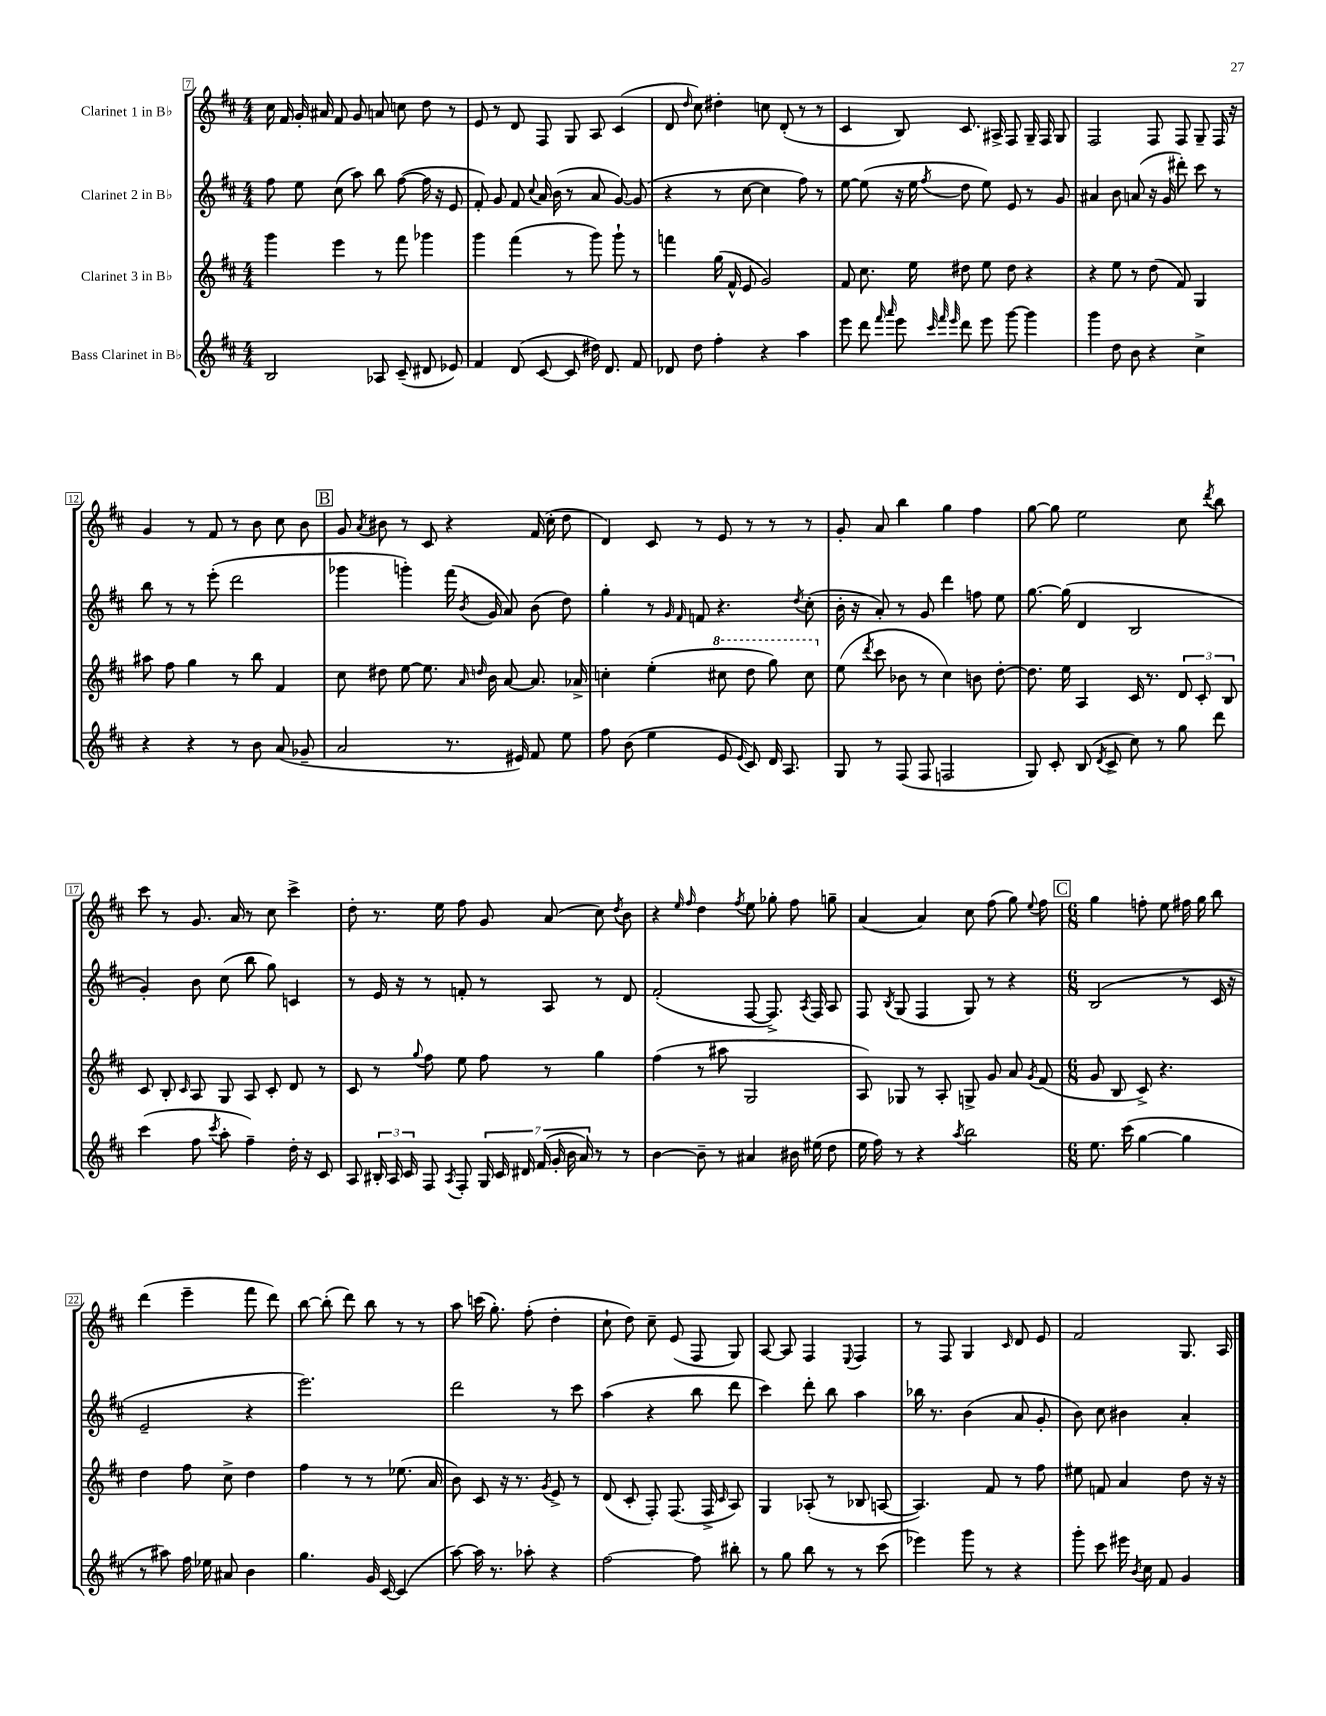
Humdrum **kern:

**kern	**kern	**kern	**kern
*part4	*part3	*part2	*part1
*staff4	*staff3	*staff2	*staff1
*I"Bass Clarinet in B♭	*I"Clarinet 3 in B♭	*I"Clarinet 2 in B♭	*I"Clarinet 1 in B♭
*clefG2	*clefG2	*clefG2	*clefG2
*k[f#c#]	*k[f#c#]	*k[f#c#]	*k[f#c#]
*M4/4	*M4/4	*M4/4	*M4/4
=7	=7	=7	=7
2B/	4ggg\	8ff#\	16cc#\
.	.	.	16f#/
.	.	8ee\	16g'/
.	.	.	16a#X/
.	4eee\	(8cc#\	8f#/
.	.	8aa\)	8g/
8A-X/	8r	8bb\	8an/
(8c#~/	8fff#\	([8ff#\	8ccn\
8d#X/	4ggg-X\	16ff#\]	8dd\
.	.	16r	.
8e-X/)	.	8e/	8r
=8	=8	=8	=8
4f#/	4ggg\	8f#'/)	8e/
.	.	8g/	8r
(8d/	(4fff#\	8f#/	8d/
.	.	8qqcc#/	.
[8c#/	.	16a/	8F#/
.	.	(16b\	.
8c#/]	8r	8r	8G/
16dd#X\)	8ggg\)	8a/	8A/
8.d/	.	.	.
.	8ggg`\	[8g/)	(4c#/
8f#/	8r	(8g/]	.
=9	=9	=9	=9
8d-X/	4fffn\	4r	8d/
.	.	.	16qqdd/
8dd\	.	.	8cc#\)
4ff#'\	(16gg\	8r	4dd#X'\
.	16f#^^/	.	.
.	8e/	[8cc#\	.
4r	2g/)	4cc#\]	8ccn\
.	.	.	(8d'/
4aa\	.	8ff#\)	8r
.	.	8r	8r
=10	=10	=10	=10
8eee\	8f#/	[8ee\	4c#/
8ddd\	8.cc#\	(8ee\]	.
16qqfff#/	.	.	.
16qqaaa/	.	.	.
8eee\	.	16r	8B/)
.	16ee\	16ee\	.
32qqccc#/	.	.	.
32qqfff#/	.	.	.
32qqeee/	.	8qff#/	.
8ddd\	8dd#X\	8dd\	8.c#/
8eee\	8ee\	8ee\)	.
.	.	.	16A#X^/
[8ggg\	8dd#\	8e/	8F#/
4ggg\]	4r	8r	16G~/
.	.	.	16F#/
.	.	8g/	8G/
=11	=11	=11	=11
4ggg\	4r	4a#X/	2F#/
8dd\	8ee\	8b\	.
8b\	8r	(8an/	.
4r	(8dd\	16r	8F#/
.	.	16g/	.
.	8f#/)	8ddd#X'\)	8F#/
4cc#^\	4G/	8ccc#\	8G~/
.	.	8r	16F#/
.	.	.	16r
!!LO:LB:g=z
=12	=12	=12	=12
4r	8aa#X\	8bb\	4g/
.	8ff#\	8r	.
4r	4gg\	8r	8r
.	.	(8eee'\	8f#/
8r	8r	2ddd\	8r
8b\	8bb\	.	8b\
(8a/	4f#/	.	8cc#\
8g-X~/	.	.	8b\
!!LO:REH:place=s1:t=B
=13	=13	=13	=13
2a/	8cc#\	4ggg-X\	8g/
.	.	.	8qa/
.	8dd#X\	.	8b#X\
.	[8ee\	4gggn'\)	8r
.	8.ee\]	.	8c#/
8.r	.	(16fff#\	4r
.	16qqa/	.	.
.	16qqddn/	8qb/	.
.	16b\	16g/	.
.	[8a/	8a/)	.
16e#X/)	.	.	.
8f#/	8.a/]	(8b\	(16f#/
.	.	.	16cc#'\
8ee\	.	8dd\)	8dd\
.	16a-X^/	.	.
=14	=14	=14	=14
8ff#\	4ccn'\	4gg'\	4d/)
(8b\	.	.	.
4ee\	(4ee'\	8r	8c#/
.	.	16qqg/	.
.	.	16qqf#/	.
.	.	8fn/	8r
*	*8va	*	*
8e/	8ccc#X\	4.r	8e/
8qqe/	.	.	.
8c#/)	8ddd\	.	8r
16d/	8ggg\)	.	8r
8.A/	.	.	.
.	.	8qdd/	.
.	8ccc#\	(8cc#'\	8r
=15	=15	=15	=15
*	*X8va	*	*
8G/	(8ee\	16b'\	8g'/
.	.	16r	.
.	8qddd/	.	.
8r	8ccc#\	8a'/)	8a/
(8F#/	8b-X\	8r	4bb\
8F#/	8r	8g/	.
2Fn/	4cc#\)	4ddd\	4gg\
.	8bn\	8ffn\	4ff#\
.	[8dd'\	8ee\	.
=16	=16	=16	=16
8G/)	8.dd\]	[8.gg\	[8gg\
8c#'/	.	.	8gg\]
.	16ee\	(16gg\]	.
(8B/	4A/	4d/	2ee\
8qd/	.	.	.
8c#^/	.	.	.
8cc#\)	16c#/	2B/	.
.	8.r	.	.
8r	.	.	.
8gg\	12d/	.	8cc#\
.	12c#'/	.	.
.	.	.	8qddd/
8ddd\	.	.	8bb\
.	12B/	.	.
!!LO:LB:g=z
=17	=17	=17	=17
(4ccc#\	8c#/	4g'/)	8ccc#\
.	8B'/	.	8r
.	16qqc#/	.	.
8ff#\	8A/	8b\	8.g/
8qccc#/	.	.	.
8aa'\	8G/	(8cc#\	.
.	.	.	16a/
4ff#~\)	8A/	8bb\	8r
.	8c#'/	8gg\)	8cc#\
16dd'\	8d/	4cn/	4ccc#^\
16r	.	.	.
8c#/	8r	.	.
=18	=18	=18	=18
8A/	8c#/	8r	8dd'\
24B#X'/	8r	16e/	8.r
24A/	.	.	.
.	.	16r	.
24c#/	.	.	.
.	8qqgg/	.	.
8F#/	8ff#\	8r	.
.	.	.	16ee\
8qA/	.	.	.
8F#'/	8ee\	8fn'/	8ff#\
28G/	8ff#\	8r	8g/
28c#/	.	.	.
28d#X/	.	.	.
(28f#/	.	.	.
.	8r	8A/	(8a/
28g'/	.	.	.
28b\	.	.	.
28a/)	.	.	.
8r	4gg\	8r	8cc#\)
.	.	.	8qdd/
8r	.	8d/	8b\
=19	=19	=19	=19
[4b\	(4ff#\	(2f#'/	4r
.	.	.	16qqee/
.	.	.	16qqff#/
8b~\]	8r	.	4dd\
8r	8aa#X\	.	.
.	.	.	8qff#/
4a#X/	2G/	[8F#/	8ee\
.	.	8.F#^/])	8gg-X'\
16b#X\	.	.	8ff#\
.	.	8qA/	.
(16ee#X\	.	16F#/	.
8dd\	.	8A/	8ggn~\
=20	=20	=20	=20
16ee\	8A/)	8F#/	(4a/
16ff#\)	.	.	.
.	.	8qB/	.
8r	8G-X/	(8G/	.
4r	8r	4F#/	4a/)
.	8A'/	.	.
8qaa/	.	.	.
2bb\	8Gn^/	8G/)	8cc#\
.	8g/	8r	(8ff#\
.	8a/	4r	8gg\)
.	8qg/	.	8qqee/
.	(8f#/	.	8ff#\
!!LO:REH:place=s1:t=C
=21	=21	=21	=21
*M6/8	*M6/8	*M6/8	*M6/8
8.ee\	8g/	(2B/	4gg\
.	8B/	.	.
(16ccc#\	.	.	.
[4gg\	8c#^/)	.	8ffn'\
.	4.r	.	8ee\
4gg\]	.	8r	16ff#X\
.	.	.	16gg\
.	.	16c#/	8bb\
.	.	16r	.
!!LO:LB:g=z
=22	=22	=22	=22
8r	4dd\	2e~/	(4ddd\
8aa#X\)	.	.	.
16ff#\	8ff#\	.	4eee~\
16ee-X\	.	.	.
8a#X/	8cc#^\	.	.
4b\	4dd\	4r	8fff#\
.	.	.	8ddd\)
=23	=23	=23	=23
4.gg\	4ff#\	2.eee\)	[8bb\
.	.	.	(8bb'\]
.	8r	.	8ddd\)
16g/	8r	.	8bb\
[16c#/	.	.	.
(4c#/]	(8.ee-X\	.	8r
.	.	.	8r
.	16a/	.	.
=24	=24	=24	=24
[8aa\)	8b\)	2ddd\	8aa\
16aa\]	8c#/	.	(16cccn\
8.r	.	.	8.gg'\)
.	16r	.	.
.	8.r	.	.
8aa-X'\	.	.	(8ff#'\
.	8qg/	.	.
4r	8e^/	8r	4dd'\
.	8r	8ccc#\	.
=25	=25	=25	=25
[2ff#\	(8d/	(4aa\	8cc#`\
.	8c#'/	.	8dd\)
.	8F#'/)	4r	8cc#~\
.	(8.F#/	.	(8e/
8ff#\]	.	8bb\	8F#/
.	16F#^/	.	.
.	16qqc#/	.	.
8bb#X'\	8A/)	8ddd\	8G/)
=26	=26	=26	=26
8r	4G/	4ccc#\)	[8A/
8gg\	.	.	8A/]
8bb\	(8A-X'/	8ddd'\	4F#/
8r	8r	8bb\	.
.	.	.	8qqE/
8r	8B-X/	4aa\	4F#/
(8ccc#\	[8An/	.	.
=27	=27	=27	=27
4eee-X\)	4.A/])	16bb-X\	8r
.	.	8.r	.
.	.	.	8F#/
8ggg\	.	(4b\	4G/
8r	8f#/	.	.
.	.	.	16qqc#/
4r	8r	8a/	8d/
.	8ff#\	8g'/	8e/
=28	=28	=28	=28
8ggg'\	8ee#X\	8b\)	2f#/
8ccc#\	8fn/	8cc#\	.
16eee#X\	4a/	4b#X\	.
8qb/	.	.	.
16cc#\	.	.	.
8f#/	.	.	.
4g/	8dd\	4a'/	8.G/
.	16r	.	.
.	16r	.	16A/
==	==	==	==
*-	*-	*-	*-
